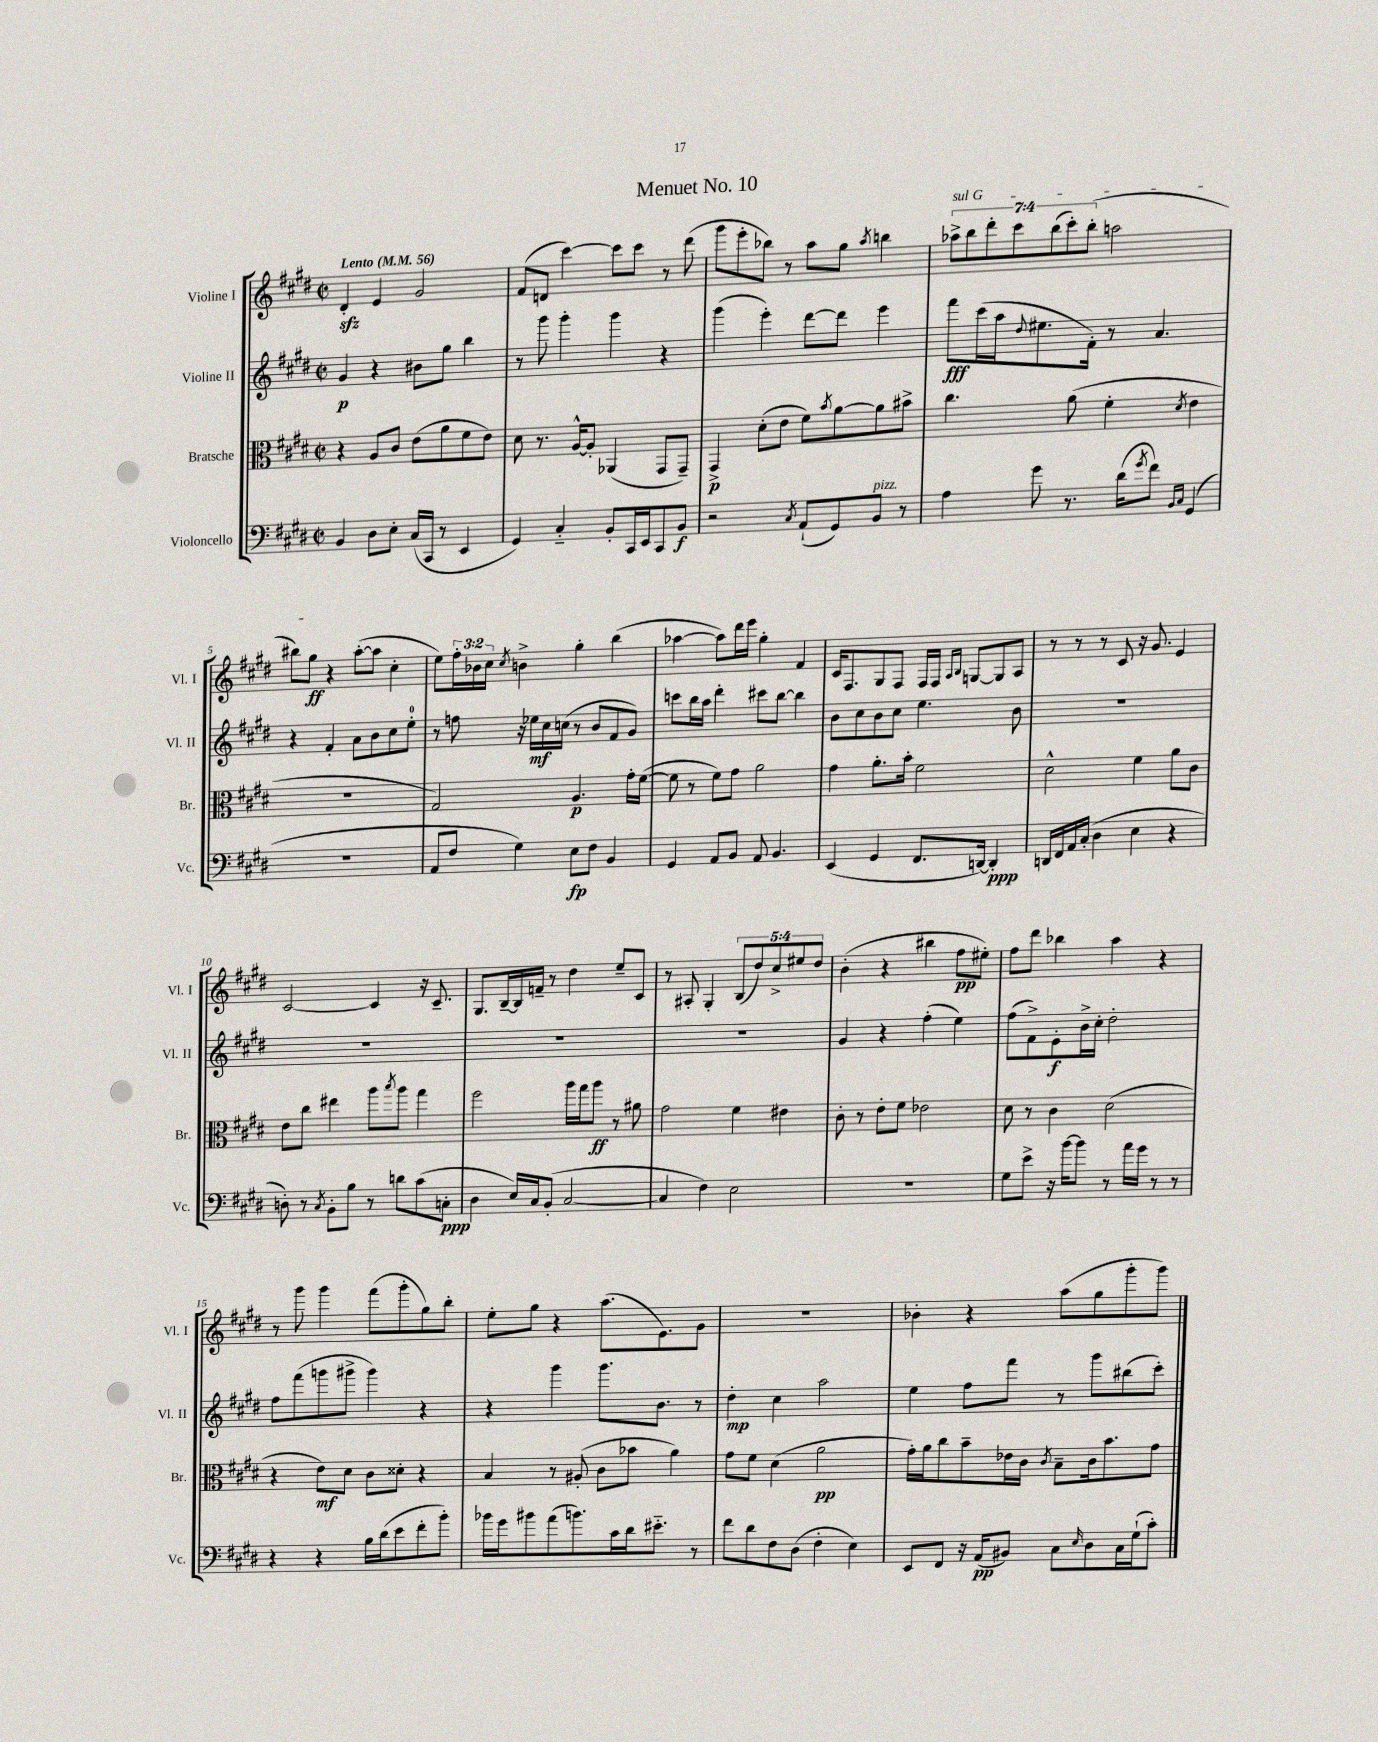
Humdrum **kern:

**kern	**dynam	**kern	**dynam	**kern	**dynam	**kern	**dynam
*part4	*part4	*part3	*part3	*part2	*part2	*part1	*part1
*staff4	*staff4	*staff3	*staff3	*staff2	*staff2	*staff1	*staff1
*I"Violoncello	*	*I"Bratsche	*	*I"Violine II	*	*I"Violine I	*
*I'Vc.	*	*I'Br.	*	*I'Vl. II	*	*I'Vl. I	*
*clefF4	*	*clefC3	*	*clefG2	*	*clefG2	*
*k[f#c#g#d#]	*	*k[f#c#g#d#]	*	*k[f#c#g#d#]	*	*k[f#c#g#d#]	*
*M2/2	*	*M2/2	*	*M2/2	*	*M2/2	*
*met(c|)	*	*met(c|)	*	*met(c|)	*	*met(c|)	*
*MM56	*	*MM56	*	*MM56	*	*MM56	*
=1	=1	=1	=1	=1	=1	=1	=1
!	!	!	!	!	!	!LO:TX:a:B:t=Lento	!
4BB/	.	4r	.	4g#/	p	4d#zz'/	.
8D#\L	.	8A/L	.	4r	.	4e/	.
8E'\J	.	8c#/J	.	.	.	.	.
(16C#/LL	.	(8e\L	.	8b#X\L	.	2g#/	.
16CC#/JJ	.	.	.	.	.	.	.
8r	.	8a\	.	8gg#\J	.	.	.
4EE/	.	8f#\	.	4bb\	.	.	.
.	.	8e\J)	.	.	.	.	.
=2	=2	=2	=2	=2	=2	=2	=2
4GG#/)	.	8d#\	.	8r	.	(8f#/L	.
.	.	8.r	.	8ggg#\	.	8dn/J	.
4C#/	.	.	.	4ggg#'\	.	[4ccc#\)	.
.	.	[16A^^/KL	.	.	.	.	.
.	.	8A'/J]	.	.	.	.	.
8BB'/L	.	(4AA-X/	.	4ggg#\	.	8ccc#\L]	.
16CC#/L	.	.	.	.	.	8ccc#\J	.
16EE/J	.	.	.	.	.	.	.
8CC#/	.	8GG#/L	.	4r	.	8r	.
8BB/J	f	8GG#~/J)	.	.	.	(8ddd#\	.
=3	=3	=3	=3	=3	=3	=3	=3
2r	.	4GG#^/	p	(4ggg#\	.	8ggg#\L	.
.	.	.	.	.	.	8eee'\	.
.	.	(8d#'\L	.	4eee'\)	.	8bb-X\J)	.
.	.	8e\J	.	.	.	8r	.
8qC#/	.	.	.	.	.	.	.
(8AA`/L	.	8f#\L)	.	[8ddd#\L	.	8aa\L	.
.	.	8qb/	.	.	.	.	.
8GG#/)	.	[8a\	.	8ddd#\J]	.	8gg#\J	.
.	.	.	.	.	.	8qaa/	.
!LO:TX:a:i:t=pizz.	!	!	!	!	!	!	!
8BB/J	.	8a\]	.	4eee\	.	4bbn\	.
8r	.	8b#X^\J	.	.	.	.	.
=4	=4	=4	=4	=4	=4	=4	=4
!	!	!	!	!	!	!LO:TX:a:i:t=sul G	!
4A\	.	4.cc#\	.	8fff#\L	fff	14aa-X^\L	.
.	.	.	.	.	.	14bb\	.
.	.	.	.	(16ccc#\L	.	.	.
.	.	.	.	.	.	14ddd#'\	.
.	.	.	.	16aa\J	.	.	.
.	.	.	.	.	.	14ccc#\	.
.	.	.	.	8qqdd#/	.	.	.
8g#\	.	.	.	8.ee#X\	.	.	.
.	.	.	.	.	.	(14bb\	.
.	.	.	.	.	.	14ccc#'\)	.
8.r	.	(8a\	.	.	.	.	.
.	.	.	.	.	.	(14bb'\J	.
.	.	.	.	16f#'\Jk)	.	.	.
.	.	4f#'\	.	8r	.	2aan\	.
(16d#\KL	.	.	.	.	.	.	.
8qg#/	.	.	.	.	.	.	.
8f#\J)	.	.	.	4.a/	.	.	.
16qqBB/LL	.	.	.	.	.	.	.
16qqC#/JJ	.	8qd#/	.	.	.	.	.
(4GG#/	.	4e\	.	.	.	.	.
!!LO:LB:g=z
=5	=5	=5	=5	=5	=5	=5	=5
1r	.	1r	.	4r	.	8bb#X\L)	.
.	.	.	.	.	.	8gg#\J	ff
.	.	.	.	4f#'/	.	4r	.
.	.	.	.	8a\L	.	([8aa'\L	.
.	.	.	.	8b\	.	8aa\J]	.
.	.	.	.	8cc#\	.	4cc#'\	.
.	.	.	.	8ee'\J	.	.	.
=6	=6	=6	=6	=6	=6	=6	=6
8AA/L	.	2G#/)	.	8r	.	8ee\L)	.
8F#/J	.	.	.	8ffn\	.	24ff#'\L	.
.	.	.	.	.	.	24b-X\	.
.	.	.	.	.	.	24cc#\JJ	.
.	.	.	.	.	.	8qcc#/	.
4G#\)	.	.	.	16r	.	4bn^\	.
.	.	.	.	16ee-X\LL	mf	.	.
.	.	.	.	16cc#\	.	.	.
.	.	.	.	(16ccn\JJ	.	.	.
8E\L	fp	4.A/	p	8r	.	4gg#'\	.
8F#\J	.	.	.	8b/L	.	.	.
4BB/	.	.	.	8f#/	.	(4bb\	.
.	.	16g#'\LL	.	8g#/J)	.	.	.
.	.	([16f#\JJ	.	.	.	.	.
=7	=7	=7	=7	=7	=7	=7	=7
4GG#/	.	8f#\]	.	8cccn\L	.	[4aa-X\	.
.	.	8r	.	16bb\L	.	.	.
.	.	.	.	16aa\JJ	.	.	.
8AA/L	.	8f#\L)	.	4ddd#'\	.	8aa-\L])	.
8BB/J	.	8g#\J	.	.	.	16ddd#\L	.
.	.	.	.	.	.	16eee\JJ	.
8AA/	.	2a\	.	8ccc#X\L	.	4gg#'\	.
4.BB/	.	.	.	[8bb\J	.	.	.
.	.	.	.	4bb\]	.	4f#/	.
=8	=8	=8	=8	=8	=8	=8	=8
(4EE/	.	4g#\	.	8b\L	.	16c#/KL	.
.	.	.	.	.	.	8.F#/	.
.	.	.	.	8cc#\	.	.	.
4GG#/	.	8.a'\L	.	8b\	.	8G#/	.
.	.	.	.	8cc#\J	.	8F#/J	.
.	.	16b'\Jk	.	.	.	.	.
8.FF#/L	.	2f#\	.	4.ee\	.	16F#/LL	.
.	.	.	.	.	.	16F#/JJ	.
.	.	.	.	.	.	16qqA/LL	.
.	.	.	.	.	.	16qqB/JJ	.
.	.	.	.	.	.	[8Gn/L	.
[16DDn/Jk)	.	.	.	.	.	.	.
4DD'/]	ppp	.	.	.	.	8G/]	.
.	.	.	.	8b\	.	8A/J	.
=9	=9	=9	=9	=9	=9	=9	=9
16DDn/LL	.	2d#^^\	.	1r	.	8r	.
16FF#/	.	.	.	.	.	.	.
16AA/	.	.	.	.	.	8r	.
(16C#'/JJ	.	.	.	.	.	.	.
4D#\	.	.	.	.	.	8r	.
.	.	.	.	.	.	8c#/	.
4E\	.	4f#\	.	.	.	16r	.
.	.	.	.	.	.	8.g#/	.
4r	.	8a\L	.	.	.	4e/	.
.	.	8c#\J	.	.	.	.	.
!!LO:LB:g=z
=10	=10	=10	=10	=10	=10	=10	=10
8Dn'\)	.	8e\L	.	1r	.	[2c#/	.
8r	.	8cc#\J	.	.	.	.	.
8qC#/	.	.	.	.	.	.	.
8BB'\L	.	4ee#X\	.	.	.	.	.
8B\J	.	.	.	.	.	.	.
8r	.	8aa\L	.	.	.	4c#/]	.
.	.	8qbb/	.	.	.	.	.
8dn\L	.	8aa\J	.	.	.	.	.
(8c#\	.	4gg#\	.	.	.	16r	.
.	.	.	.	.	.	8.c#~/	.
8Cn'\J	ppp	.	.	.	.	.	.
=11	=11	=11	=11	=11	=11	=11	=11
4D#\	.	2ff#\	.	1r	.	8.G#/L	.
.	.	.	.	.	.	[16B~/L	.
16E/LL)	.	.	.	.	.	16B/]	.
16C#/J	.	.	.	.	.	16fn~/JJ	.
(8BB'/J	.	.	.	.	.	8r	.
[2C#/	.	16aa\LL	.	.	.	4dd#\	.
.	.	16gg#\J	.	.	.	.	.
.	.	8aa\J	ff	.	.	.	.
.	.	8r	.	.	.	8ee~/L	.
.	.	8a#X\	.	.	.	8c#/J	.
=12	=12	=12	=12	=12	=12	=12	=12
4C#/]	.	2g#\	.	1r	.	8r	.
.	.	.	.	.	.	8A#X'/	.
4F#\)	.	.	.	.	.	4G#'/	.
2E\	.	4f#\	.	.	.	(10B/L	.
.	.	.	.	.	.	10dd#/)	.
.	.	.	.	.	.	10cc#^/	.
.	.	4e#X\	.	.	.	.	.
.	.	.	.	.	.	10ee#X/	.
.	.	.	.	.	.	10dd#/J	.
=13	=13	=13	=13	=13	=13	=13	=13
1r	.	8c#'\	.	4g#/	.	(4b'\	.
.	.	8r	.	.	.	.	.
.	.	8e'\L	.	4r	.	4r	.
.	.	8f#\J	.	.	.	.	.
.	.	2e-X\	.	(4ff#'\	.	4bb#X\	.
.	.	.	.	4ee\)	.	8ff#\L	pp
.	.	.	.	.	.	8ee#X'\J)	.
=14	=14	=14	=14	=14	=14	=14	=14
8G#\L	.	8d#\	.	(8ff#\L	.	8ff#\L	.
8e^\J	.	8r	.	8f#^\)	.	8ddd#\J	.
16r	.	4c#\	.	8e'\	f	4bb-X\	.
[16b\KL	.	.	.	.	.	.	.
8b\J]	.	.	.	16b^\L	.	.	.
.	.	.	.	16cc#'\JJ	.	.	.
8r	.	(2d#\	.	2dd#'\	.	4aa\	.
16a\LL	.	.	.	.	.	.	.
16g#\JJ	.	.	.	.	.	.	.
8r	.	.	.	.	.	4r	.
8r	.	.	.	.	.	.	.
!!LO:LB:g=z
=15	=15	=15	=15	=15	=15	=15	=15
4r	.	4r	.	8ff#\L	.	8r	.
.	.	.	.	(8fff#\	.	8ggg#\	.
4r	.	8e\L)	mf	8gggn\	.	4ggg#\	.
.	.	8d#\J	.	8ggg#X^\J	.	.	.
16B\LL	.	8c#\L	.	4ggg#\)	.	(8fff#\L	.
(16d#\J	.	.	.	.	.	.	.
8e\	.	8d##X'\J	.	.	.	8ggg#'\	.
8f#'\	.	4r	.	4r	.	8gg#\)	.
8b'\J)	.	.	.	.	.	8bb'\J	.
=16	=16	=16	=16	=16	=16	=16	=16
16b-X\LL	.	4B/	.	4r	.	8ee'\L	.
16g#\J	.	.	.	.	.	.	.
8b#X\	.	.	.	.	.	8gg#\J	.
(8a\	.	8r	.	4ggg#\	.	4r	.
8.bn\)	.	(8A#X'/	.	.	.	.	.
.	.	8c#\L	.	8.ggg#\L	.	(8.aa\L	.
16c#\L	.	.	.	.	.	.	.
16d#\J	.	8b-X\J	.	.	.	.	.
8.e#X\J	.	.	.	8.b\J	.	8.e\)	.
.	.	4a\)	.	.	.	.	.
8r	.	.	.	8r	.	8g#\J	.
=17	=17	=17	=17	=17	=17	=17	=17
8f#\L	.	8g#\L	.	4dd#'\	mp	1r	.
8d#\	.	8f#\J	.	.	.	.	.
8F#\	.	(4d#\	.	4cc#\	.	.	.
(8D#\J	.	.	.	.	.	.	.
4F#'\	.	2a\	pp	2aa\	.	.	.
4E\)	.	.	.	.	.	.	.
=18	=18	=18	=18	=18	=18	=18	=18
8EE/L	.	16g#'\LL)	.	4ee\	.	4b-X'\	.
.	.	16a\J	.	.	.	.	.
8FF#/J	.	8cc#\	.	.	.	.	.
16r	.	8b~\	.	8ff#\L	.	4r	.
(16AA/KL	pp	.	.	.	.	.	.
8BB#X/J)	.	16e-X\L	.	8fff#\J	.	.	.
.	.	16c#\JJ	.	.	.	.	.
.	.	8qc#/	.	.	.	.	.
8C#\L	.	8B~\L	.	8r	.	(8aa\L	.
16qqE/	.	.	.	.	.	.	.
8D#\	.	16c#\k	.	8ggg#\L	.	8gg#\	.
.	.	8.b\	.	.	.	.	.
16C#\L	.	.	.	(8bb#X\	.	8ggg#'\	.
(16G#`\J	.	.	.	.	.	.	.
8c#'\J)	.	8g#\J	.	8ccc#'\J)	.	8ggg#\J)	.
==	==	==	==	==	==	==	==
*-	*-	*-	*-	*-	*-	*-	*-
